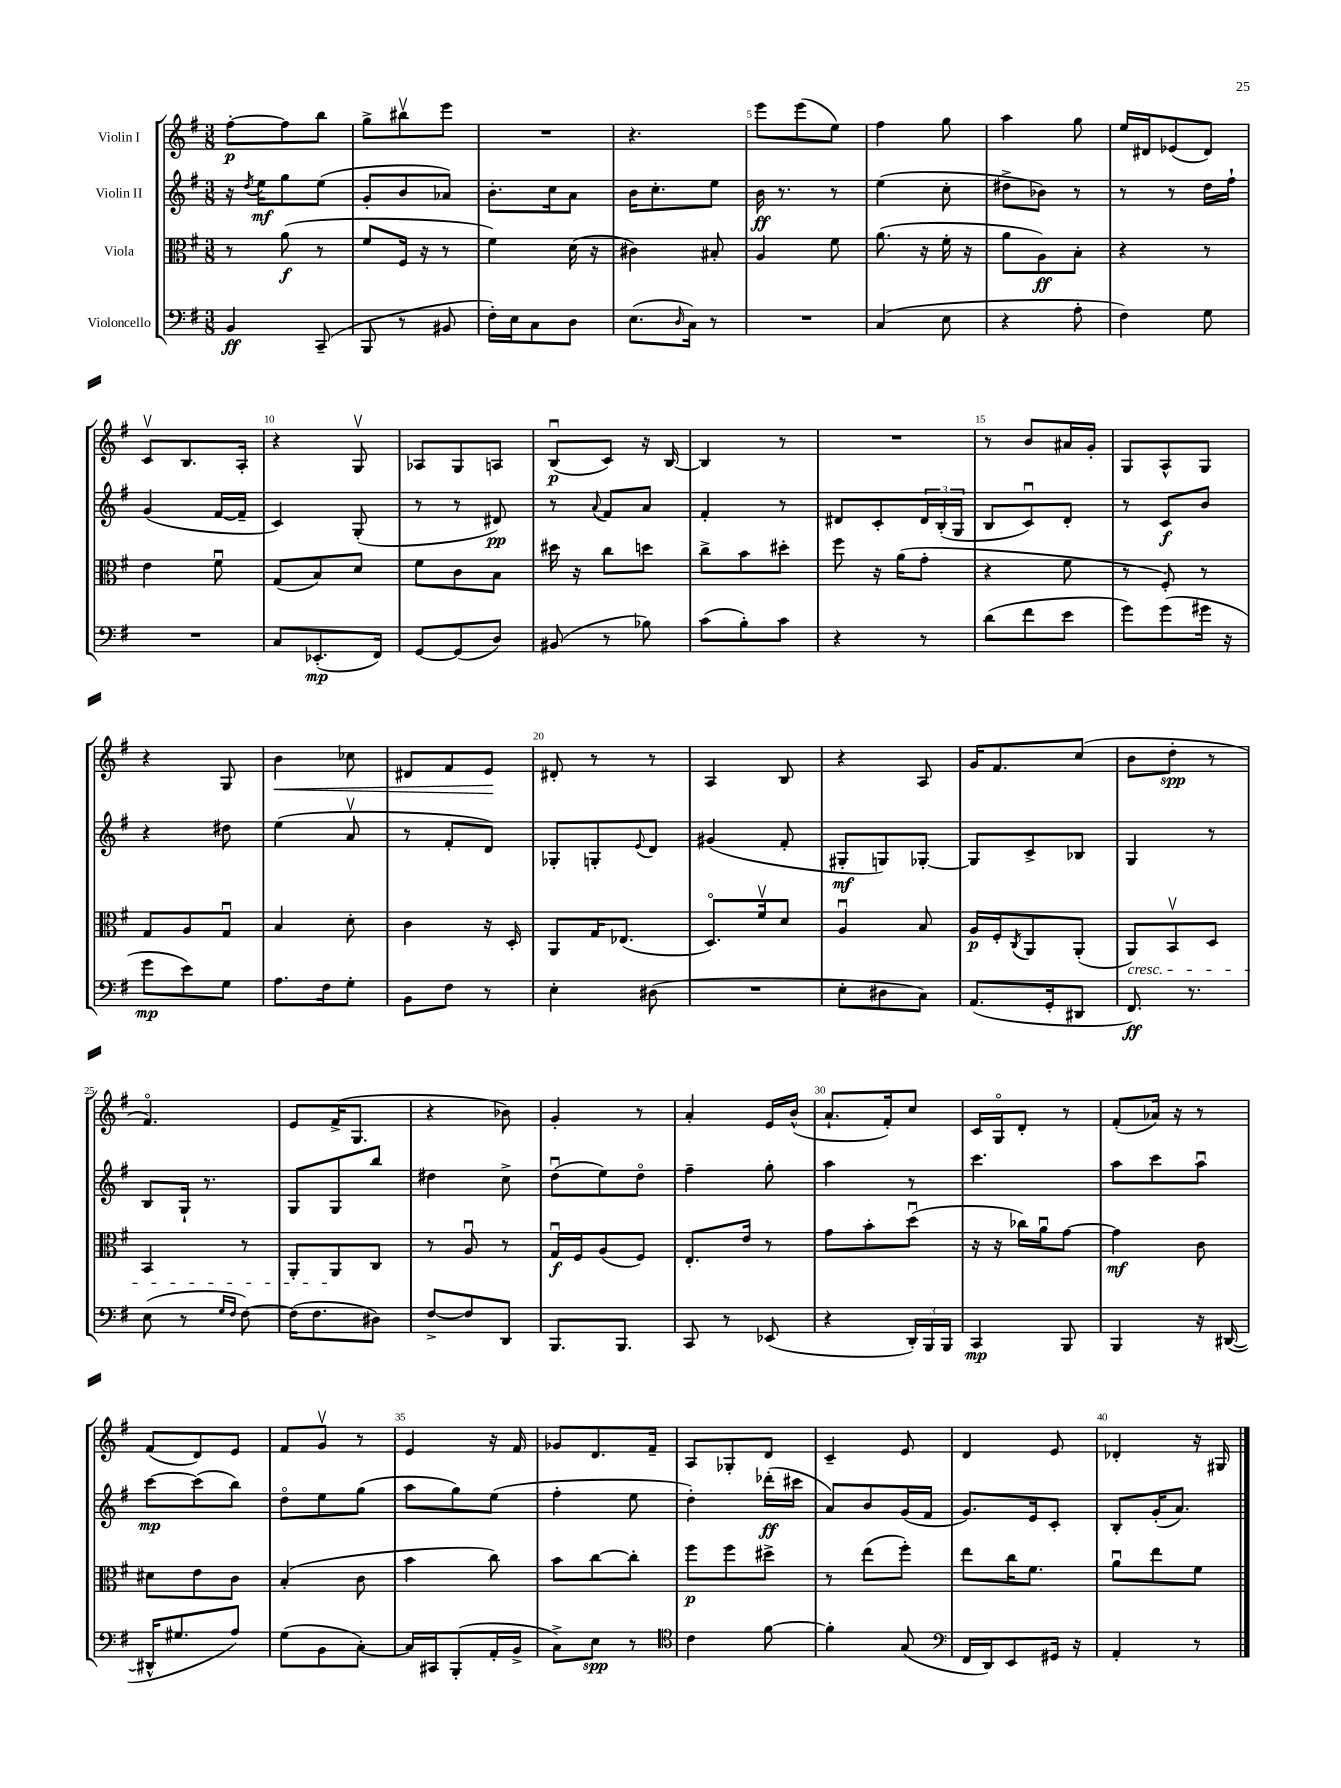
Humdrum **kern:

**kern	**kern	**kern	**kern
*staff4	*staff3	*staff2	*staff1
*clefF4	*clefC3	*clefG2	*clefG2
*k[f#]	*k[f#]	*k[f#]	*k[f#]
*M3/8	*M3/8	*M3/8	*M3/8
4BB/	8r	16r	[8ff#'\L
.	.	8qdd/	.
.	.	16ee\LK	.
.	(8a\	8gg\	8ff#\]
(8CC~/	8r	(8ee\J	8bb\J
=	=	=	=
8BBB/	8f#/L	8g'/L	8gg^\L
8r	16F#/Jk	8b/	8bb#v\
.	16r	.	.
8BB#/	8r	8a-/J)	8eee\J
=	=	=	=
16F#'\LL)	4f#\)	8.b'\L	4.r
16E\J	.	.	.
8C\	.	.	.
.	.	16cc\k	.
8D\J	(16d\	8a\J	.
.	16r	.	.
=	=	=	=
(8.E\L	4c#\)	16b\LK	4.r
.	.	8.cc'\	.
16qqD/	.	.	.
16C\Jk)	.	.	.
8r	8B#'/	8ee\J	.
=	=	=	=
4.r	4A/	16b\	8eee\L
.	.	8.r	.
.	.	.	(8eee\
.	8f#\	8r	8ee\J)
=	=	=	=
(4C/	(8.a\	(4ee\	4ff#\
.	16r	.	.
8E\	16f#'\	8cc'\	8gg\
.	16r	.	.
=	=	=	=
4r	8a\L	8dd#^\L	4aa\
.	8A\)	8b-\J)	.
8A'\	8B'\J	8r	8gg\
=	=	=	=
4F#\)	4r	8r	16ee/LL
.	.	.	16d#/J
.	.	8r	(8e-/
8G\	8r	16dd\LL	8d#/J)
.	.	16ff#`\JJ	.
=	=	=	=
4.r	4e\	(4g/	8cv/L
.	.	.	8.B/
.	8f#u\	[16f#/LL	.
.	.	16f#~/]JJ	16A'/Jk
=	=	=	=
8C/L	(8G/L	4c/)	4r
(8.EE-'/	8B/)	.	.
.	8d/J	(8G'/	8Gv/
16FF#/Jk)	.	.	.
=	=	=	=
[8GG/L	8f#\L	8r	8A-/L
(8GG/]	8c\	8r	8G/
8D/J)	8B\J	8d#/)	8A/J
=	=	=	=
(8BB#/	16dd#\	8r	(8Bu/L
.	16r	.	.
.	.	8qqa/	.
8r	8cc\L	8f#/L	8c/J)
8B-\)	8dd\J	8a/J	16r
.	.	.	[16B/
=	=	=	=
(8c\L	8cc^\L	4f#'/	4B/]
8B'\)	8b\	.	.
8c\J	8dd#'\J	8r	8r
=	=	=	=
4r	8ff#\	8d#/L	4.r
.	16r	8c'/	.
.	(16a\LK	.	.
8r	8g'\J	24d#/L	.
.	.	(24B'/	.
.	.	24G/JJ	.
=	=	=	=
(8d\L	4r	8B/L	8r
8f#\	.	8cu/)	8b/L
8e\J	8f#\	8d'/J	16a#/L
.	.	.	16g'/JJ
=	=	=	=
8g\L)	8r	8r	8G/L
(8g\	8F#'/)	8c/L	8A^^/
16g#\Jk	8r	8b/J	8G/J
16r	.	.	.
=	=	=	=
8g\L	8G/L	4r	4r
8e\)	8A/	.	.
8G\J	8Gu/J	8dd#\	8G/
=	=	=	=
8.A\L	4B/	(4ee\	4b\
16F#\k	.	.	.
8G'\J	8d'\	8av/	8cc-\
=	=	=	=
8BB\L	4c\	8r	8d#/L
8F#\J	.	8f#'/L	8f#/
8r	16r	8d/J)	8e/J
.	16D'/	.	.
=	=	=	=
4E'\	8AA/L	8G-'/L	8d#'/
.	16G/K	8G'/	8r
.	(8.E-/J	.	.
.	.	8qqe/	.
(8D#\	.	8d/J	8r
=	=	=	=
4.r	8.Do/L)	(4g#/	4A/
.	16f#v/k	.	.
.	8d/J	8f#'/	8B/
=	=	=	=
8E'\L	4Au/	8G#'/L	4r
8D#\	.	8G/)	.
8C\J)	8B/	[8G-'/J	8A/
=	=	=	=
(8.AA/L	16A/LL	8G-/]L	16g/LK
.	16F#'/J	.	8.f#/
.	8qC/	.	.
.	8AA/	8c^/	.
16GG'/k	.	.	.
8DD#/J	(8AA'/J	8B-/J	(8cc/J
=	=	=	=
8.FF#/)	8AA/L)	4G/	8b\L
.	8BBv/	.	8dd'\J
8.r	.	.	.
.	8D/J	8r	8r
=	=	=	=
(8E\	4BB/	8B/L	4.f#o/)
8r	.	16G`/Jk	.
.	.	8.r	.
16qqG/LL	.	.	.
16qqF#/JJ	.	.	.
[8F#\)	8r	.	.
=	=	=	=
(16F#\]LK	8AA'/L	8G/L	8e/L
8.F#\	.	.	.
.	8AA/	8G/	(16f#^/K
.	.	.	8.G/J
8D#\J)	8C/J	8bb/J	.
=	=	=	=
[8F#^/L	8r	4dd#\	4r
8F#/]	8Au/	.	.
8DD/J	8r	8cc^\	8b-\)
=	=	=	=
8.BBB/L	16Gu/LL	(8ddu\L	4g'/
.	16F#/J	.	.
.	(8A/	8ee\)	.
8.BBB/J	.	.	.
.	8F#/J)	8ddo\J	8r
=	=	=	=
8CC/	8.E'/L	4ff#~\	4a'/
8r	.	.	.
.	16e/Jk	.	.
(8EE-/	8r	8gg'\	16e/LL
.	.	.	(16b^^/JJ
=	=	=	=
4r	8g\L	4aa\	8.a`/L
.	8b'\	.	.
.	.	.	16f#'/k)
24DD'/LL)	(8ddu\J	8r	8cc/J
24BBB/	.	.	.
24BBB/JJ	.	.	.
=	=	=	=
4CC/	16r	4.ccc\	16c/LL
.	16r	.	16Go/J
.	16cc-\LL)	.	8d'/J
.	16au\J	.	.
8BBB/	[8g\J	.	8r
=	=	=	=
4BBB/	4g\]	8aa\L	(8f#'/L
.	.	8ccc\	16a-/Jk)
.	.	.	16r
16r	8c\	8aau\J	8r
([16DD#/	.	.	.
=	=	=	=
16DD#^^/]LK	8d#\L	[8ccc\L	(8f#/L
8.G#/	.	.	.
.	8e\	(8ccc\]	8d/)
8A/J)	8c\J	8bb\J)	8e/J
=	=	=	=
(8G\L	(4B'/	8ddo\L	8f#/L
8BB\	.	8ee\	8gv/J
[8C'\J)	8c\	(8gg\J	8r
=	=	=	=
16C/]LL	4b\	8aa\L	4e/
16CC#/J	.	.	.
(8BBB'/	.	8gg\)	.
16AA'/L	8cc\)	(8ee\J	16r
16BB^/JJ	.	.	16f#/
=	=	=	=
8C^\L)	8b\L	4ff#'\	8g-/L
8E\J	[8cc\	.	8.d/
8r	8cc'\]J	8ee\	.
.	.	.	16f#~/Jk
=	=	=	=
*clefC4	*	*	*
4c\	8ff#\L	4dd'\)	8A/L
.	8ff#\	.	8G-'/
[8f#\	8dd#^\J	(16ddd-'\LL	8d/J
.	.	16ccc#\JJ	.
=	=	=	=
4f#'\]	8r	8a/L)	4c~/
.	(8ee\L	8b/	.
(8G/	8ff#'\J)	(16g/L	8e/
.	.	16f#/JJ	.
=	=	=	=
*clefF4	*	*	*
16FF#/LL	8ee\L	8.g/L)	4d/
16DD/J)	.	.	.
8EE/	16cc\K	.	.
.	8.f#\J	16e/k	.
16GG#/Jk	.	8c'/J	8e/
16r	.	.	.
=	=	=	=
4AA'/	8au\L	8B'/L	4d-'/
.	8ee\	(16g'/K	.
.	.	8.a/J)	.
8r	8f#\J	.	16r
.	.	.	16G#/
==	==	==	==
*-	*-	*-	*-
